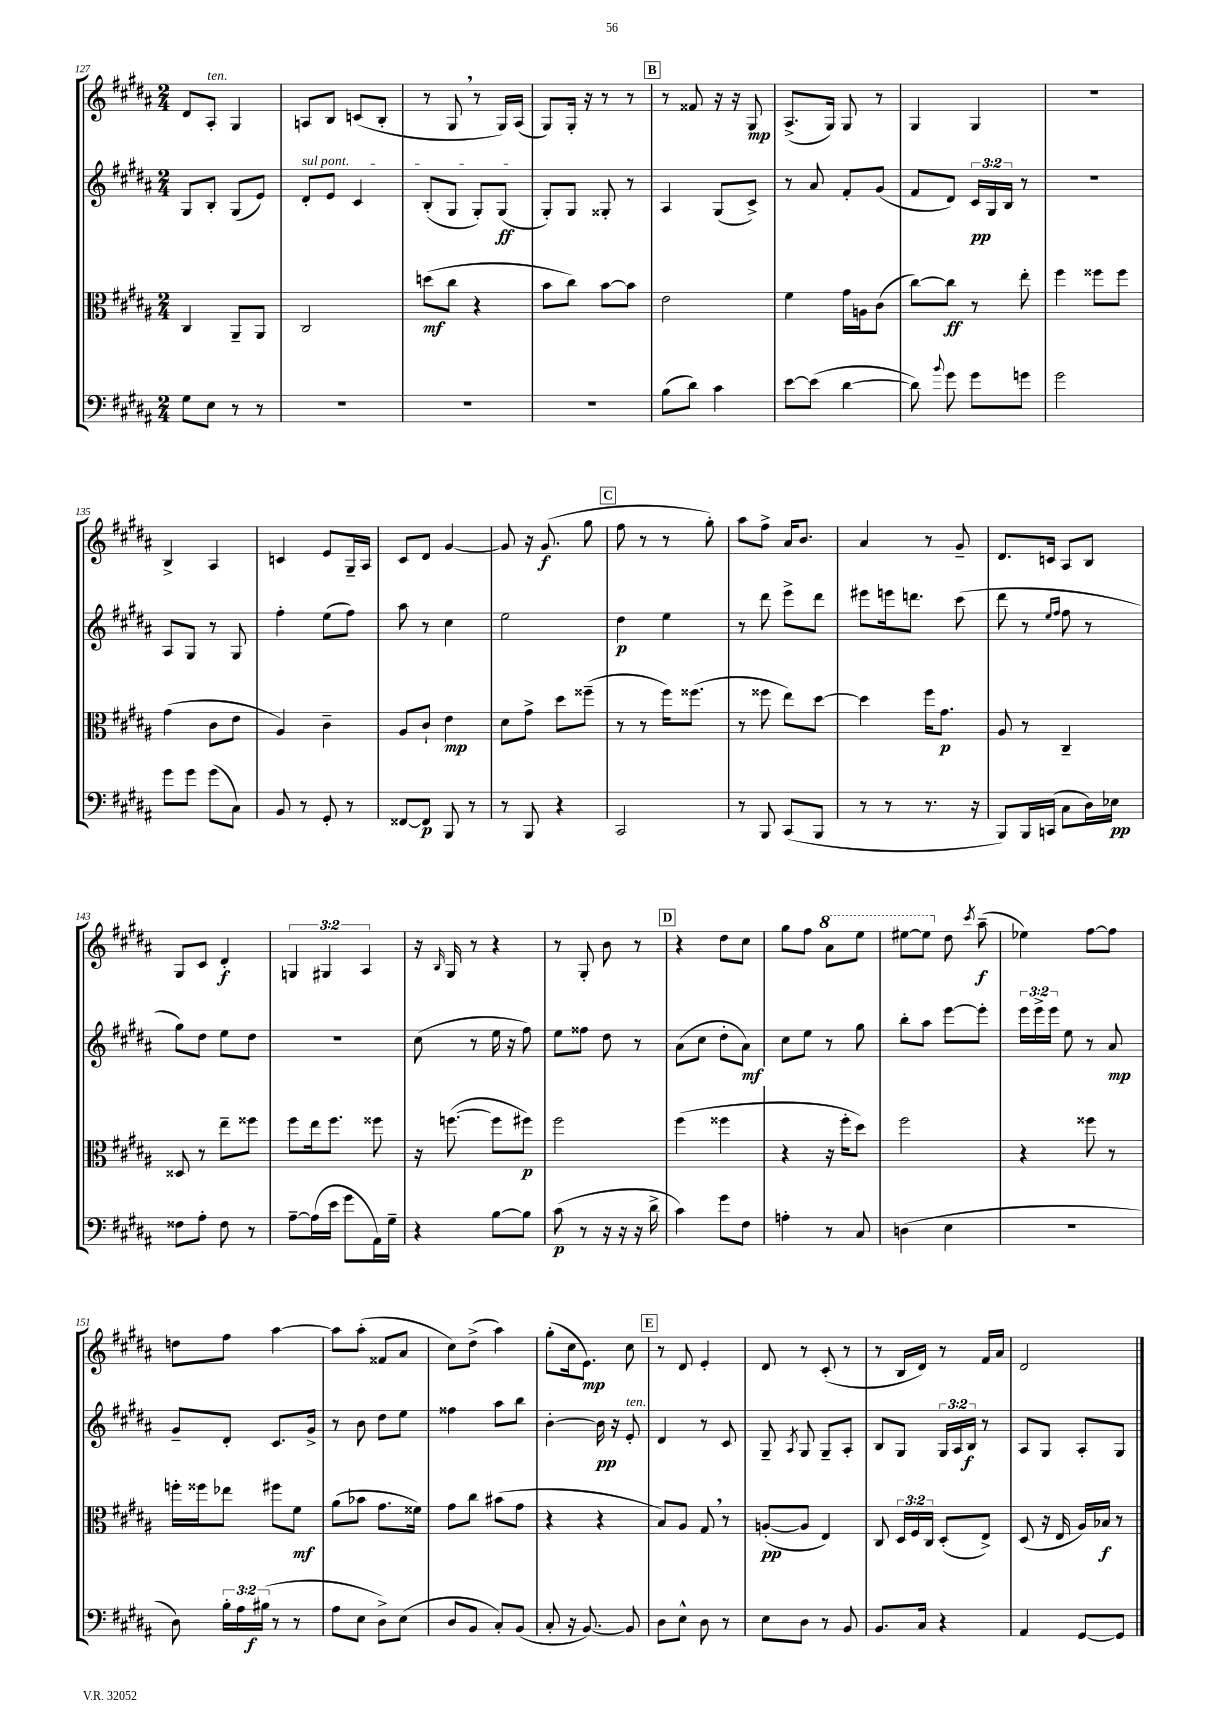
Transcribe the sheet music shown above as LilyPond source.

<<
\new StaffGroup <<
\new Staff = "s0" {
    \clef treble \key b \major \numericTimeSignature \time 2/4 \override Staff.TupletNumber.text = #tuplet-number::calc-fraction-text
    \autoBeamOff dis'8[ ais8]-.^\markup { \italic "ten." } gis4 |
    a8[ b8] c'8[( b8]-. |
    r8 gis8 \breathe r8 gis16[) ais16]( |
    gis8[) gis16]-. r16 r8 r8 |
    \mark \markup { \box "B" } r8 fisis'8 r16 r16 gis8\mp |
    ais8.[->( gis16]) gis8 r8 |
    gis4 gis4 |
    r2 |
    b4-> ais4 |
    c'4 e'8[ gis16-- ais16] |
    cis'8[ dis'8] gis'4~ |
    gis'8 r16 gis'8.\f( gis''8 |
    \mark \markup { \box "C" } fis''8 r8 r8 gis''8-.) |
    ais''8[ fis''8]-> ais'16[ b'8.] |
    ais'4 r8 gis'8-- |
    dis'8.[ c'16] ais8[ b8] |
    gis8[ cis'8] dis'4-.\f |
    \tuplet 3/2 { g4 gis4 ais4 } |
    r16 \grace { b16 } gis16 r8 r4 |
    r8 gis8-. b'8 r8 |
    \mark \markup { \box "D" } r4 dis''8[ cis''8] |
    gis''8[ fis''8] \ottava #1 ais''8[ e'''8] |
    eis'''8[~ eis'''8] \ottava #0 dis''8 \acciaccatura { cis'''8 } ais''8--\f( |
    ees''4) fis''8[~ fis''8] |
    d''8[ fis''8] ais''4~ |
    ais''8[ ais''8]-.( fisis'8[ ais'8] |
    cis''8[) dis''8]->( ais''4) |
    gis''8[-.( cis''16 e'8.]\mp) cis''8 |
    \mark \markup { \box "E" } r8 dis'8 e'4-. |
    dis'8 r8 cis'8-.( r8 |
    r8 b16[ dis'16]) r8 fis'16[ ais'16] |
    dis'2 \bar "|." |
}
\new Staff = "s1" {
    \clef treble \key b \major \numericTimeSignature \time 2/4 \override Staff.TupletNumber.text = #tuplet-number::calc-fraction-text
    \autoBeamOff gis8[ b8]-. gis8[( e'8]) |
    \once \override TextSpanner.bound-details.left.text = \markup { \italic "sul pont." } dis'8[-.\startTextSpan e'8] cis'4 |
    b8[-.( gis8] gis8[-.) gis8]\ff\stopTextSpan( |
    gis8[-.) gis8] gisis8-. r8 |
    \mark \markup { \box "B" } ais4 gis8[( cis'8]->) |
    r8 ais'8 fis'8[-. gis'8]( |
    fis'8[ dis'8]) \tuplet 3/2 { cis'16[\pp gis16 b16] } r8 |
    R2 |
    ais8[ gis8] r8 gis8 |
    fis''4-. e''8[( fis''8]) |
    ais''8 r8 cis''4 |
    e''2 |
    \mark \markup { \box "C" } dis''4\p e''4 |
    r8 dis'''8 e'''8[-> dis'''8] |
    eis'''8[ e'''16 d'''8.] cis'''8( |
    dis'''8 r8 \grace { e''16[ fis''16] } fis''8 r8 |
    gis''8[) dis''8] e''8[ dis''8] |
    R2 |
    cis''8( r8 e''16 r16 fis''8) |
    e''8[ fisis''8] dis''8 r8 |
    \mark \markup { \box "D" } ais'8[( cis''8] dis''8[-. ais'8]\mf) |
    cis''8[ e''8] r8 gis''8 |
    b''8[-. ais''8] e'''8[~ e'''8]-. |
    \tuplet 3/2 { e'''16[ e'''16-> e'''16] } e''8 r8 ais'8\mp |
    gis'8[-- dis'8]-. cis'8.[ gis'16]-> |
    r8 b'8 dis''8[ e''8] |
    fisis''4 ais''8[ b''8] |
    b'4~-. b'16\pp r16 e'8-.^\markup { \italic "ten." } |
    \mark \markup { \box "E" } dis'4 r8 cis'8 |
    gis8-- \acciaccatura { ais8 } gis8 gis8[-- ais8]-. |
    b8[ gis8] \tuplet 3/2 { gis16[ ais16 b16]\f } r8 |
    ais8[ gis8] ais8[-. gis8] \bar "|." |
}
\new Staff = "s2" {
    \clef alto \key b \major \numericTimeSignature \time 2/4 \override Staff.TupletNumber.text = #tuplet-number::calc-fraction-text
    \autoBeamOff cis4 ais,8[-- ais,8] |
    cis2 |
    d''8[\mf( cis''8] r4 |
    b'8[ cis''8]) b'8[~ b'8] |
    \mark \markup { \box "B" } e'2 |
    fis'4 gis'16[ a16 cis'8]( |
    cis''8[~) cis''8]\ff r8 e''8-. |
    fis''4 fisis''8[ fisis''8] |
    gis'4( cis'8[ e'8] |
    ais4) cis'4-- |
    ais8[ cis'8]-! e'4\mp |
    dis'8[ gis'8]-> dis''8[ fisis''8]--( |
    \mark \markup { \box "C" } r8 r8 fis''16[) fisis''8.]( |
    r8 fisis''8 e''8[) dis''8]~ |
    dis''4 fis''16[ gis'8.]\p |
    ais8 r8 cis4-- |
    disis8 r8 e''8[-- fisis''8] |
    fis''8[ e''16 fis''8.] fisis''8 |
    r16 f''8.~( f''8[ fis''8]\p) |
    fis''2 |
    \mark \markup { \box "D" } fis''4( fisis''4 |
    r4 r16 fis''16[-. dis''8]) |
    fis''2 |
    r4 fisis''8 r8 |
    f''16[-. fisis''16 ees''8] fis''8[ fis'8]\mf |
    ais'8[( bes'8] gis'8.[ fisis'16]) |
    gis'8[ cis''8] bis'8[( gis'8] |
    r4 r4 |
    \mark \markup { \box "E" } b8[) ais8] gis8 \breathe r8 |
    a8[~-.\pp( a8] e4) |
    cis8 \tuplet 3/2 { dis16[ fis16 cis16] } dis8[-.( e8]->) |
    dis8( r16 e16 ais16[) bes16]\f r8 \bar "|." |
}
\new Staff = "s3" {
    \clef bass \key b \major \numericTimeSignature \time 2/4 \override Staff.TupletNumber.text = #tuplet-number::calc-fraction-text
    \autoBeamOff gis8[ e8] r8 r8 |
    R2 |
    R2 |
    R2 |
    \mark \markup { \box "B" } b8[( dis'8]) cis'4 |
    e'8[~ e'8]( dis'4~ |
    dis'8) \appoggiatura { b'8 } gis'8 gis'8[ g'8] |
    gis'2 |
    gis'8[ gis'8] gis'8[( cis8]) |
    b,8 r8 gis,8-. r8 |
    fisis,8[~ fisis,8]\p b,,8 r8 |
    r8 b,,8 r4 |
    \mark \markup { \box "C" } cis,2 |
    r8 b,,8 cis,8[( b,,8] |
    r8 r8 r8. r16 |
    b,,8[) b,,16 c,16]( cis8[ dis16) ees16]\pp |
    fisis8[ ais8]-. fisis8 r8 |
    ais8[~-- ais16( e'16] gis'8[ ais,16) gis16]-- |
    r4 b8[~ b8] |
    cis'8\p( r8 r16 r16 r16 dis'16-> |
    \mark \markup { \box "D" } cis'4) gis'8[ fis8] |
    a4-. r8 cis8 |
    d4( e4 |
    R2 |
    dis8) \tuplet 3/2 { b16[-. ais16 bis16]\f( } r8 r8 |
    ais8[ e8] dis8[->) e8]( |
    dis8[ b,8] cis8[-.) b,8]( |
    cis8-. r16 b,8.~) b,8 |
    \mark \markup { \box "E" } dis8[ e8]-^ dis8 r8 |
    e8[ dis8] r8 b,8 |
    b,8.[ cis16] r4 |
    ais,4 gis,8[~ gis,8] \bar "|." |
}
>>
>>
\layout { \context { \Score currentBarNumber = #127 } }
